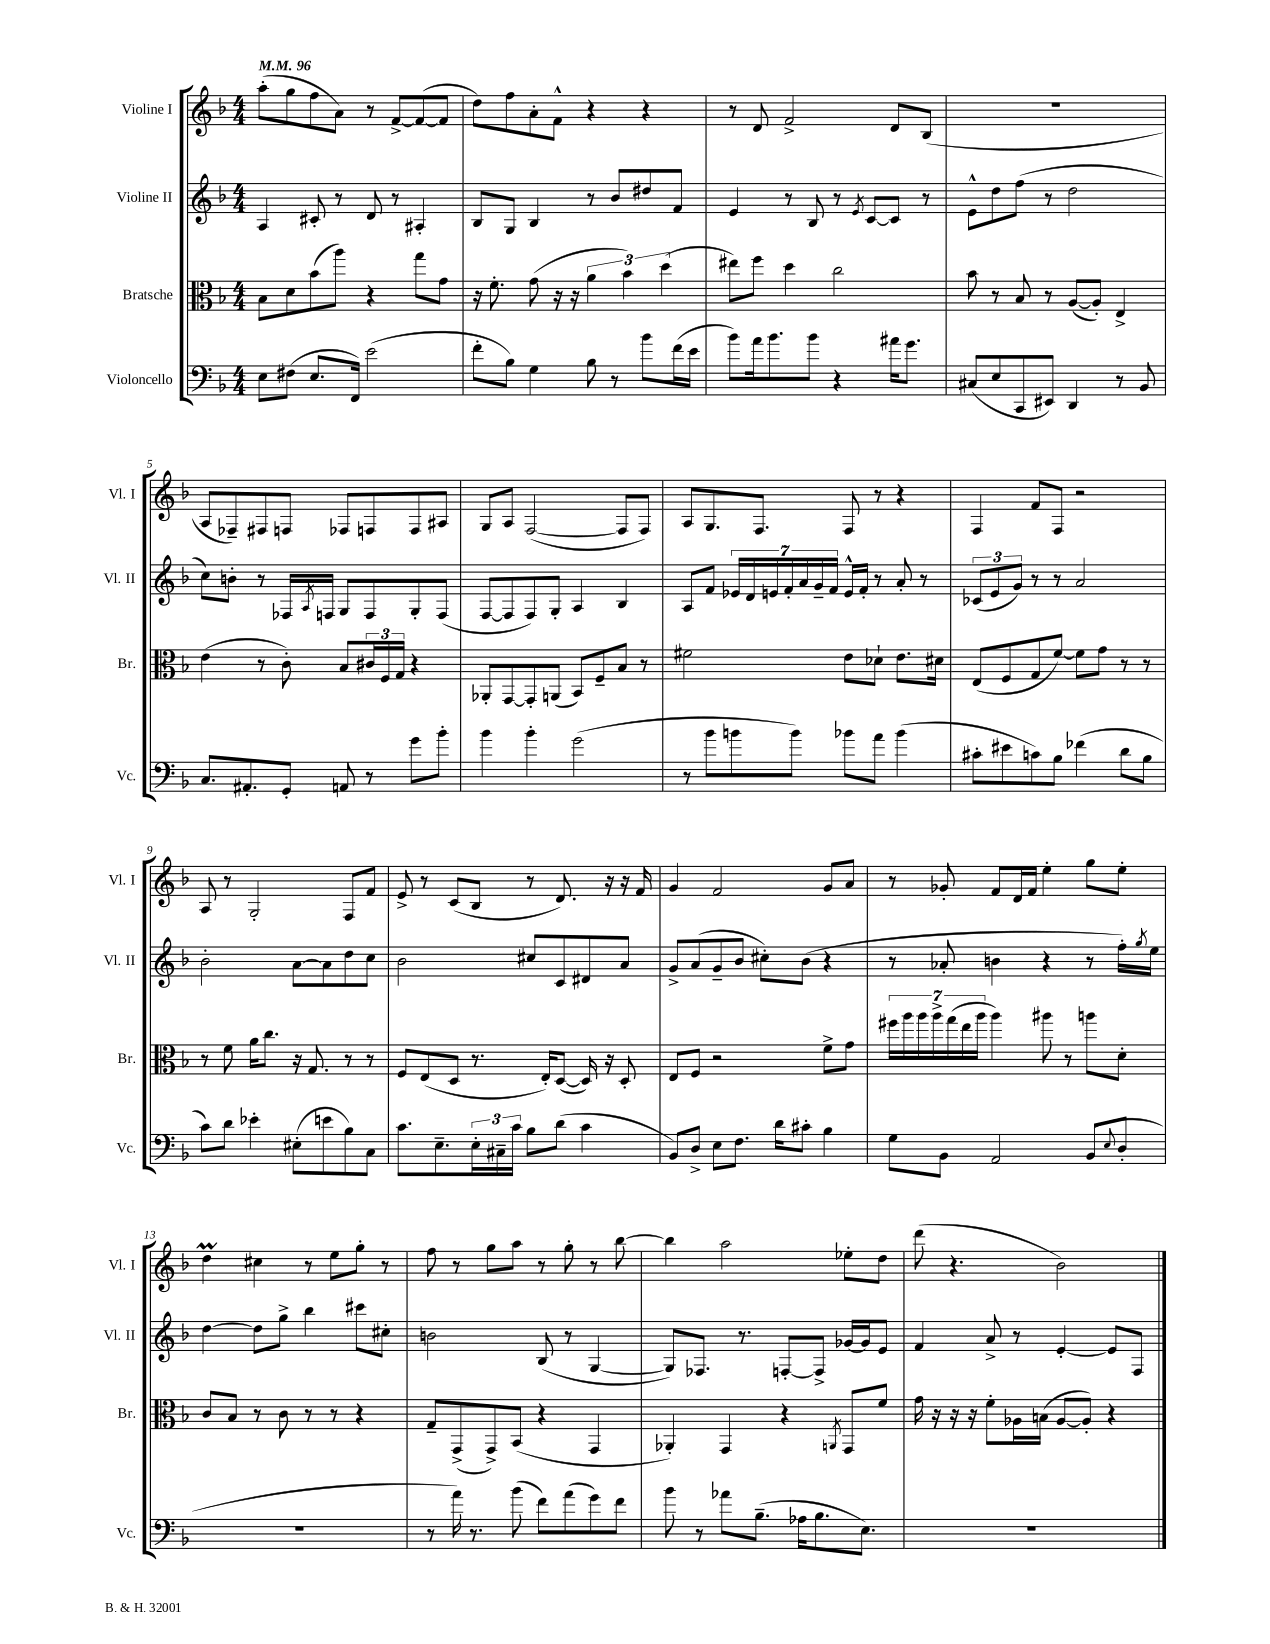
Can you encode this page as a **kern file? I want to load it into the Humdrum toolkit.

**kern	**kern	**kern	**kern
*part4	*part3	*part2	*part1
*staff4	*staff3	*staff2	*staff1
*I"Violoncello	*I"Bratsche	*I"Violine II	*I"Violine I
*I'Vc.	*I'Br.	*I'Vl. II	*I'Vl. I
*clefF4	*clefC3	*clefG2	*clefG2
*k[b-]	*k[b-]	*k[b-]	*k[b-]
*M4/4	*M4/4	*M4/4	*M4/4
*MM96	*MM96	*MM96	*MM96
=1	=1	=1	=1
8E\L	8B-\L	4A/	(8aa'\L
(8F#X\J	8d\	.	8gg\
8.E/L	(8b-\	8c#X'/	8ff\
.	8aa\J)	8r	8a\J)
16FF/Jk)	.	.	.
(2e\	4r	8d/	8r
.	.	8r	[8f^/L
.	8gg\L	4A#X'/	(8f/_
.	8g\J	.	8f/J]
=2	=2	=2	=2
8f'\L	16r	8B-/L	8dd\L)
.	8.f'\	.	.
8B-\J)	.	8G/J	8ff\
4G\	(8g\	4B-/	8a'\
.	16r	.	8f^^\J
.	16r	.	.
8B-\	6a\	8r	4r
8r	.	8b-/L	.
.	6b-\)	.	.
8b-\L	.	8dd#X/	4r
.	(6dd\	.	.
(16f\L	.	8f/J	.
16e\JJ	.	.	.
=3	=3	=3	=3
8b-\L)	8ee#X\L)	4e/	8r
16a\k	8ff\J	.	8d/
8.b-\	.	.	.
.	4dd\	8r	2f^/
8b-\J	.	8B-/	.
4r	2cc\	8r	.
.	.	8qe/	.
.	.	[8c/L	.
16a#X\KL	.	8c/J]	8d/L
8.g\J	.	.	.
.	.	8r	(8B-/J
=4	=4	=4	=4
(8C#X/L	8b-\	8e^^\L	1r
8E/	8r	8dd\	.
8CC/	8B-/	(8ff\J	.
8EE#X/J)	8r	8r	.
4DD/	([8A/L	2dd\	.
.	8A'/J])	.	.
8r	4E^/	.	.
8BB-/	.	.	.
!!LO:LB:g=z
=5	=5	=5	=5
8.C/L	(4e\	8cc\L)	8A/L
.	.	8bn'\J	8F-X~/)
8.AA#X'/	.	.	.
.	8r	8r	8F#X/
8GG'/J	8c'\)	16F-X/LL	8Fn/J
.	.	8qA/	.
.	.	16Fn/JJ	.
8AAn/	8B-/L	8G/L	8F-X/L
8r	24c#X/L	8F/	8Fn/
.	24F/	.	.
.	24G/JJ	.	.
8g\L	4r	8G'/	8F/
8b-'\J	.	(8F/J	8A#X/J
=6	=6	=6	=6
4b-\	8AA-X'/L	[8F/L	8G/L
.	[8GG/	8F/]	8A/J
4b-'\	8GG'/]	8F/)	([2F/
.	(8AAn/J	8G'/J	.
(2g\	8BB-/L)	4A/	.
.	8F~/	.	.
.	8B-/J	4B-/	8F/L]
.	8r	.	8F/J)
=7	=7	=7	=7
8r	2f#X\	8A/L	8A/L
8b-\L	.	8f/J	8.G/
8bn\	.	28e-X/LL	.
.	.	28d/	.
.	.	.	8.F/J
.	.	28en/	.
.	.	28f'/	.
8b\J)	.	.	.
.	.	28a/	.
.	.	28g~/	.
.	.	28f/JJ	.
8b-X\L	8e\L	16e^^/LL	8F/
.	.	16f'/JJ	.
8a\J	8d-X`\J	8r	8r
(4b-\	8.e\L	8a'/	4r
.	.	8r	.
.	16d#X\Jk	.	.
=8	=8	=8	=8
8c#X'\L	(8E/L	(12c-X/L	4F/
.	.	12e/	.
8e#X\	8F/	.	.
.	.	12g/J)	.
8cn\)	8G/	8r	8f/L
8B-\J	[8f/J)	8r	8F/J
(4f-X\	8f\L]	2a/	2r
.	8g\J	.	.
8d\L	8r	.	.
8B-\J	8r	.	.
!!LO:LB:g=z
=9	=9	=9	=9
8c\L)	8r	2b-'\	8A/
8d\J	8f\	.	8r
4e-X'\	16a\KL	.	2G'/
.	8.cc\J	.	.
(8E#X'\L	16r	[8a\L	.
.	8.G/	.	.
8en\	.	8a\]	.
8B-\)	8r	8dd\	8F/L
8C\J	8r	8cc\J	8f/J
=10	=10	=10	=10
8.c\L	8F/L	2b-\	8e^/
.	(8E/	.	8r
8.E~\	.	.	.
.	8D/J	.	(8c/L
24E'\L	8.r	.	8B-/J
24C#X~\	.	.	.
24c\JJ	.	.	.
8B-\L	.	8cc#X/L	8r
.	16E'/KL)	.	.
(8d\J	([8D/J	8c/	8.d/)
4c\	16D/])	8d#X/	.
.	16r	.	16r
.	8D'/	8a/J	16r
.	.	.	16f/
=11	=11	=11	=11
8BB-/L)	8E/L	8g^/L	4g/
8D^/J	8F/J	(8a/	.
8E\L	2r	8g~/	2f/
8.F\J	.	8b-/J	.
.	.	8cc#X'\L)	.
16d\KL	.	.	.
8c#X'\J	.	(8b-\J	.
4B-\	8f^\L	4r	8g/L
.	8g\J	.	8a/J
=12	=12	=12	=12
8G\L	28ff#X\LL	8r	8r
.	28aa\	.	.
.	28aa\	.	.
.	28aa^\	.	.
8BB-\J	.	8a-X'/	8g-X'/
.	(28gg\	.	.
.	28ee\	.	.
.	28aa\JJ	.	.
2AA/	4aa\)	4bn\	8f/L
.	.	.	16d/L
.	.	.	16f/JJ
.	8aa#X\	4r	4ee'\
.	8r	.	.
(8BB-/L	8aan\L	8r	8gg\L
8qqE/	.	.	.
8D'/J	8d'\J	16ff'\LL)	8ee'\J
.	.	8qgg/	.
.	.	16ee\JJ	.
!!LO:LB:g=z
=13	=13	=13	=13
1r	8c/L	[4dd\	4ddM\
.	8B-/J	.	.
.	8r	8dd\L]	4cc#X\
.	8c\	8gg^\J	.
.	8r	4bb-\	8r
.	8r	.	8ee\L
.	4r	8ccc#X\L	8gg'\J
.	.	8cc#X'\J	8r
=14	=14	=14	=14
8r	8G~/L	2bn\	8ff\
16a\)	(8GG^/	.	8r
8.r	.	.	.
.	8GG^/)	.	8gg\L
(8b-\	(8BB-/J	.	8aa\J
8f\L)	4r	(8B-/	8r
(8a\	.	8r	8gg'\
8g\)	4GG/	[4G/	8r
8f\J	.	.	[8bb-\
=15	=15	=15	=15
8b-\	4AA-X'/)	8G/L])	4bb-\]
8r	.	8.F-X/J	.
8a-X\L	4GG/	.	2aa\
.	.	8.r	.
(8.B-~\J	.	.	.
.	4r	[8Fn'/L	.
16A-X\KL	.	.	.
8.B-\	.	8F^/J]	.
.	8qAAn/	.	.
.	8GG/L	[16g-X/LL	8ee-X'\L
8.E\J)	.	16g-/J]	.
.	8f/J	8e/J	8dd\J
=16	=16	=16	=16
1r	16g\	4f/	(8ddd\
.	16r	.	.
.	16r	.	4.r
.	16r	.	.
.	8f'\L	8a^/	.
.	16A-X\L	8r	.
.	(16Bn\JJ	.	.
.	[8A-/L	[4e'/	2b-\)
.	8A-'/J])	.	.
.	4r	8e/L]	.
.	.	8F/J	.
==	==	==	==
*-	*-	*-	*-
